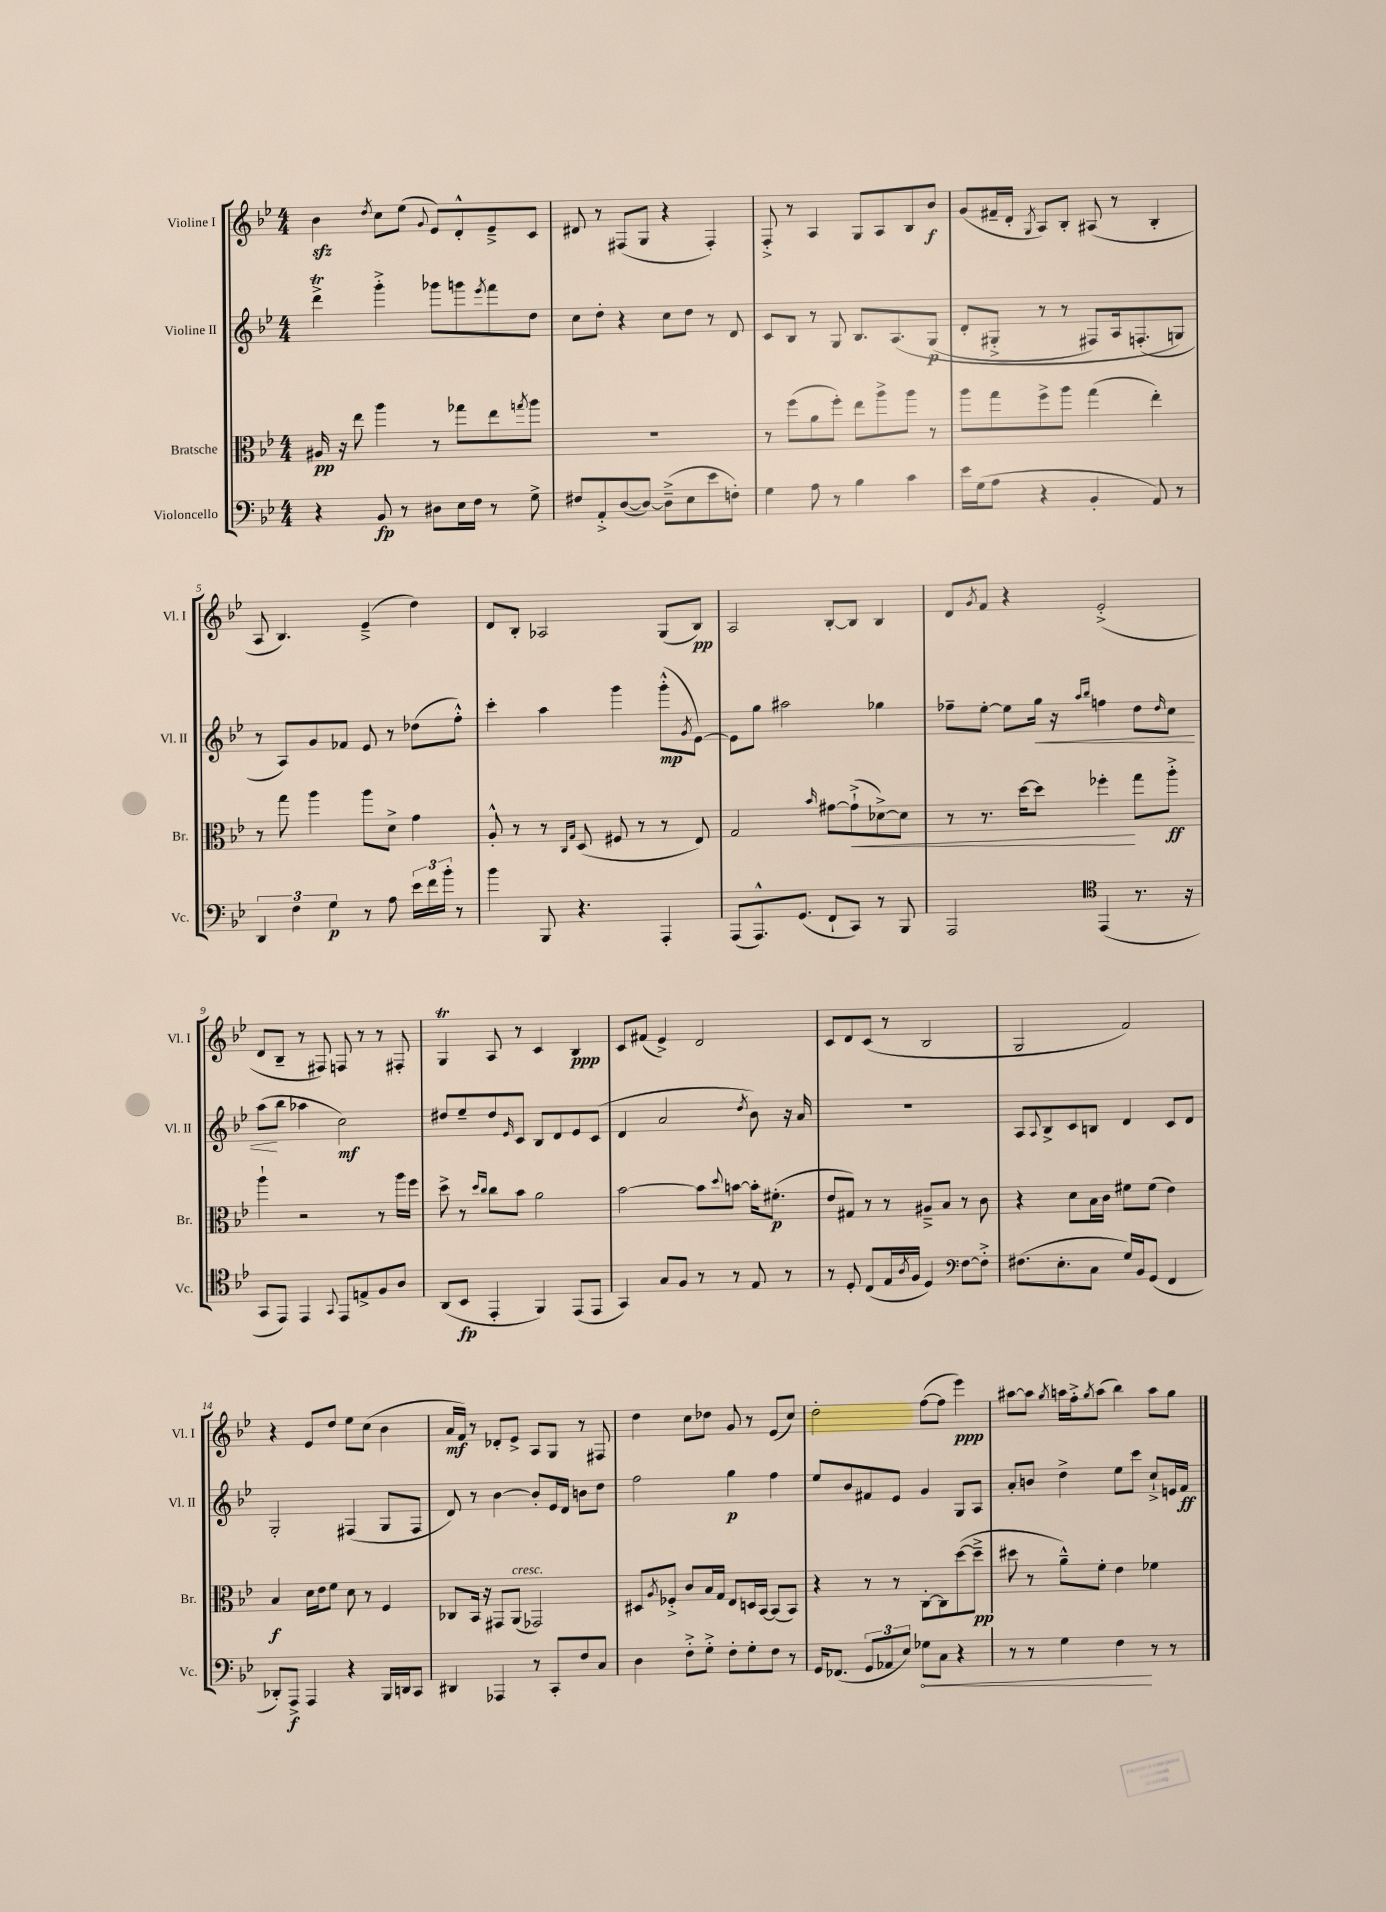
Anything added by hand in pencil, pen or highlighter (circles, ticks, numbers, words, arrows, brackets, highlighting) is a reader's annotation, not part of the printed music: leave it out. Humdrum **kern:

**kern	**kern	**kern	**kern
*staff4	*staff3	*staff2	*staff1
*clefF4	*clefC3	*clefG2	*clefG2
*k[b-e-]	*k[b-e-]	*k[b-e-]	*k[b-e-]
*M4/4	*M4/4	*M4/4	*M4/4
4r	16A#	4ddd^	4b-
.	16r	.	.
.	8ee-	.	.
.	.	.	8qdd
8BB-	4aa	4ggg'^	8cc
8r	.	.	(8ee-
.	.	.	8qqg
8D#	8r	8ggg-	8e-)
16E-	8gg-	8ggg	8d'^^
16F	.	.	.
.	.	8qeee-	.
8r	8ee-	8fff	8e-~^
.	8qgg	.	.
8G^	8aa	8dd	8c
=	=	=	=
8F#	1r	8cc	8d#
8AA'^	.	8dd'	8r
([8D	.	4r	(8F#
8D_)	.	.	8G
(8D~^]	.	8cc	4r
8E-	.	8dd	.
8e-	.	8r	4F#')
8F')	.	8d	.
=	=	=	=
4G	8r	8c	8F'^
.	(8ff	8B-	8r
8A	8a	8r	4A
8r	8ff')	8G	.
4B-	8ee-	8.B-	8G
.	8aa^	.	8A
.	.	&(8.A	.
4c	8aa	.	8B-
.	8r	(8G	8b-
=	=	=	=
16e-	8aa	8d'	(8g
(16G	.	.	.
8A	8gg	8G#'^	16f#~
.	.	.	16d'
.	.	.	8qG
4r	8ff^	8r	8A)
.	8aa	8r	8B-'
4BB-'	(4gg	8F#)	(8A#
.	.	16A	8r
.	.	(8.F'	.
8AA)	4ee-')	.	4B-'
8r	.	8G&)	.
=	=	=	=
6DD	8r	8r	8A
.	8gg	8A)	4.B-)
6F	.	.	.
.	4aa	8g	.
6G	.	.	.
.	.	8f-	.
8r	8aa	8e-	(4e-~^
8A	8d^	8r	.
24e-	4g	(8dd-	4dd)
24f	.	.	.
24b-'	.	.	.
8r	.	8ff'^^)	.
=	=	=	=
4b-	8A'^^	4ccc'	8d
.	8r	.	8B-'
8BBB-	8r	4aa	2A-
.	16qqC	.	.
.	16qqG	.	.
4.r	(8D	.	.
.	8F#	4ggg	.
.	8r	.	.
4AAA'	8r	(8ggg'^^	(8G
.	.	8qg	.
.	8E-)	[8e-)	8B-)
=	=	=	=
(8AAA	2G	8e-]	2A
8.AAA^^)	.	8gg	.
.	.	2aa#	.
(8.GG	.	.	.
.	16qqb-	.	.
8FF`	[8g#	.	[8B-'
8CC)	(8g#`^]	.	8B-]
8r	[8d-^)	4gg-	4B-
8BBB-	8d-]	.	.
=	=	=	=
2AAA	8r	8ff-~	8d
.	.	.	8qg
.	8.r	[8ee-'	8f
.	.	8ee-]	4r
.	[16dd	.	.
.	8dd]	16gg	.
.	.	16r	.
*clefC4	*	*	*
.	.	16qqaa	.
.	.	16qqbb-	.
(4EE-	4ff-'	4ff	(2e-'^
8.r	8gg	8dd	.
.	.	16qqdd	.
.	8aa'^	8cc	.
16r	.	.	.
=	=	=	=
8GG	4aa`	(8aa	8d
8EE-)	.	8bb-	8B-~
4EE-	2r	4aa-	8r
.	.	.	8F#)
8qqGG	.	.	.
8EE-	.	2cc)	8F
8E^	.	.	8r
8F	8r	.	8r
8A	16aa	.	8F#'
.	16ff	.	.
=	=	=	=
(8AA	8dd^	8dd#	4G
8BB-	8r	8ee-~	.
.	16qqdd	.	.
.	16qqcc	.	.
4EE-'	8cc	8dd#	8A
.	.	16qqe-	.
.	8b-	8c	8r
4FF)	2a	8B-	4c
.	.	8d	.
(8EE-	.	8e-	4B-
8EE-	.	(8c	.
=	=	=	=
4GG)	[2b-	4d	8c
.	.	.	(8f#
8G	.	2a	4e-^)
8F	.	.	.
8r	8b-]	.	2d
.	8qqdd	.	.
8r	[8b	.	.
.	.	8qdd	.
8E-	16b']	8b-)	.
.	(8.f#'	.	.
8r	.	16r	.
.	.	16a	.
=	=	=	=
8r	8e-	1r	8c
8D'	8G#)	.	8d
(8C	8r	.	(8c
16E-	8r	.	8r
8qA	.	.	.
16F	.	.	.
4D)	8A#~^	.	2B-
.	8B-	.	.
*clefF4	*	*	*
[8F	8r	.	.
8F'^]	8c	.	.
=	=	=	=
(8.F#	4r	8A	2G
.	.	8qqA	.
.	.	8B-^	.
8.E-'	.	.	.
.	8d	8c	.
8C	16B-	8B	.
.	16c	.	.
16G)	8f#	4d	2f)
16BB-	.	.	.
(8GG	(8f#	.	.
4FF	4e-)	8c	.
.	.	8d	.
=	=	=	=
8DD-')	4B-	2G'	4r
8AAA^	.	.	.
4AAA	16d	.	8e-
.	16e-	.	.
.	8f	.	8dd
4r	8d	(4F#	8ee-
.	8r	.	(8cc
16BBB-	4F	8G	4b-
16DD	.	.	.
8CC	.	8F#	.
=	=	=	=
4DD#	8C-	8d)	16a
.	.	.	16f)
.	16BB-	8r	8r
.	16r	.	.
4AAA-	8GG#	[4b-	8d-'
.	(8AA	.	8e-^
8r	2GG-)	8b-']	8A
8CC'	.	16e-	8G
.	.	16d	.
8F	.	8b	8r
8C	.	8dd	8F#
=	=	=	=
4D	8D#	2ff	4dd
.	8qA	.	.
.	8F-'^	.	.
8F'^	8c	.	8cc
8G'^	16B-	.	8dd-
.	16G	.	.
8F'	8E-	4gg	8g
8G'	16D	.	8r
.	[16BB-	.	.
8F	(8BB-]	4ff	(8e-
8r	8BB-)	.	8cc)
=	=	=	=
16GG	4r	8ee-	2dd'
(8.FF-	.	.	.
.	.	8b-	.
12GG	8r	8f#	.
12AA-	.	.	.
.	8r	8e-	.
12E-)	.	.	.
8G-	[8C'	4g	([8ff
8C	8C]	.	8ff]
4r	([8dd	8G	4eee-)
.	8dd~^]	8A	.
=	=	=	=
8r	8dd#	8a'	[8aa#
8r	8r	8b	8aa#]
.	.	.	8qgg
4G	8a~^^)	4dd^	16aa
.	.	.	16ff'^
.	.	.	8qgg
.	8f'	.	(8aa
4F	4e-	8ee-	4bb-)
.	.	8ccc	.
8r	4f-	8cc`^	8aa
8r	.	16e	8gg
.	.	16f	.
==	==	==	==
*-	*-	*-	*-
